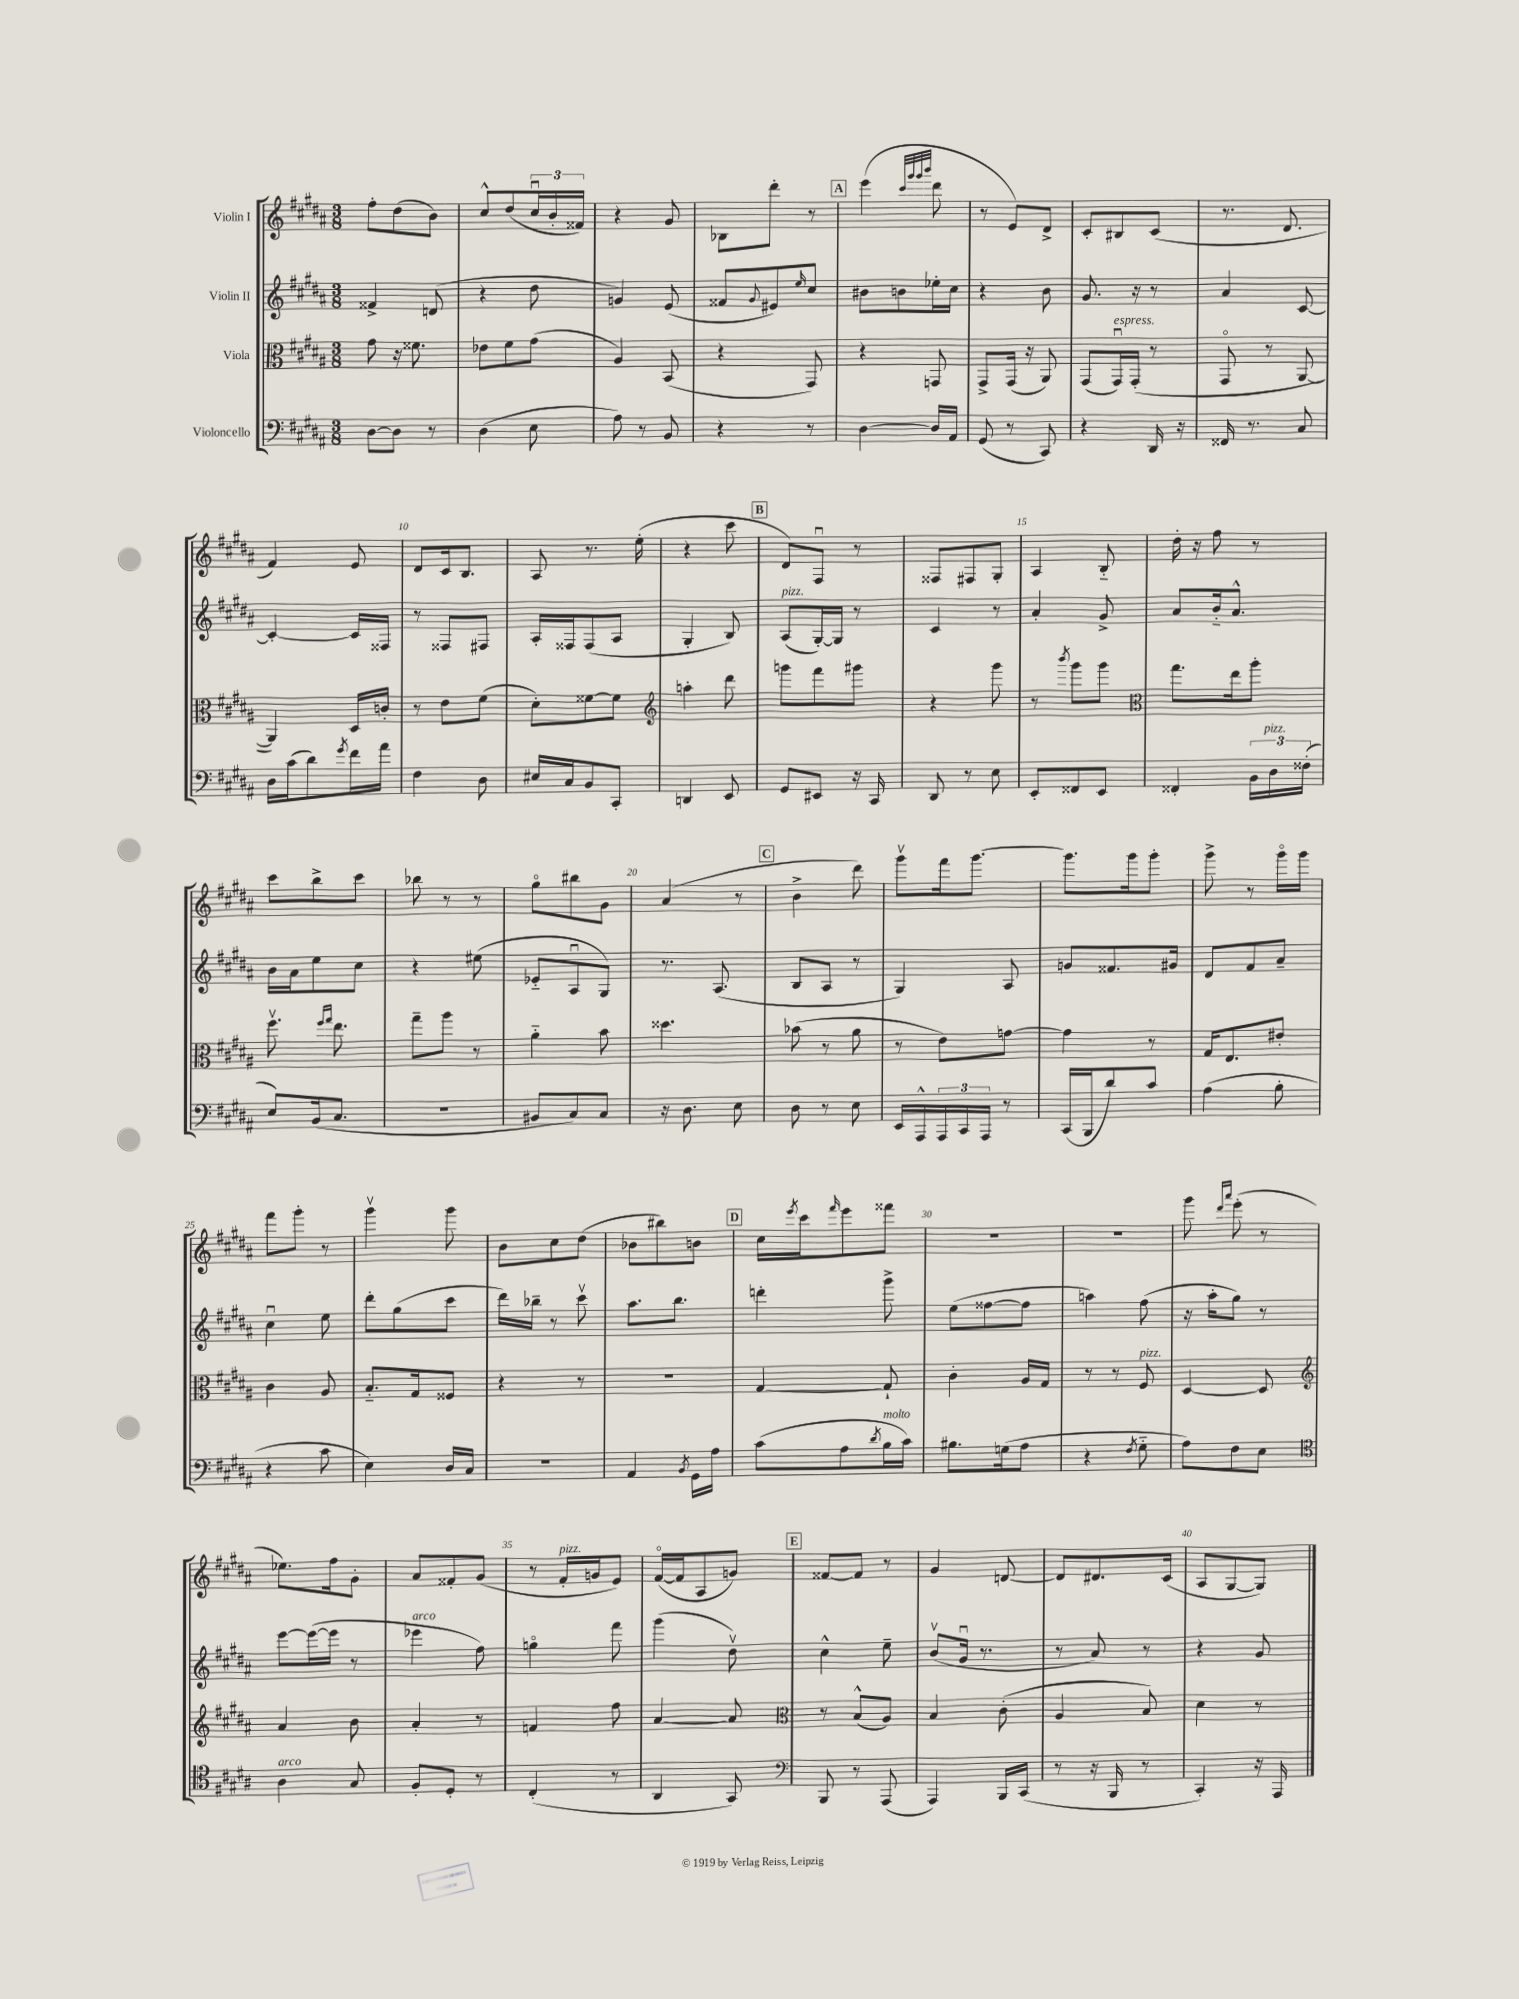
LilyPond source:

<<
\new StaffGroup <<
\new Staff = "s0" \with { instrumentName = "Violin I" } {
    \clef treble \key b \major \numericTimeSignature \time 3/8
    fis''8-. dis''8( b'8) |
    cis''8-^ dis''8( \tuplet 3/2 { cis''16\downbow b'16-. fisis'16) } |
    r4 gis'8 |
    bes8 dis'''8-. r8 |
    \mark \markup { \box "A" } e'''4( \grace { cis'''32 gis'''32 gis'''32 b'''32 } dis'''8 |
    r8 e'8) dis'8-> |
    cis'8-. bis8 cis'8( |
    r8. dis'8. |
    fis'4) e'8 |
    dis'8 cis'16 b8. |
    ais8 r8. e''16-.( |
    r4 cis'''8 |
    \mark \markup { \box "B" } dis'8) fis8\downbow r8 |
    fisis8 fis8 gis8-. |
    ais4 b8-_ |
    dis''16-. r16 fis''8 r8 |
    cis'''8 b''8-> cis'''8 |
    bes''8 r8 r8 |
    gis''8\flageolet bis''8 gis'8 |
    ais'4( r8 |
    \mark \markup { \box "C" } b'4-> dis'''8) |
    gis'''8\upbow fis'''16 gis'''8.~ |
    gis'''8. gis'''16 gis'''8-. |
    gis'''8-> r8 gis'''16\flageolet gis'''16 |
    fis'''8 gis'''8-. r8 |
    gis'''4\upbow gis'''8 |
    b'8 cis''8 dis''8( |
    bes'8 bis''8) b'8 |
    \mark \markup { \box "D" } cis''16 \acciaccatura { e'''8 } cis'''16 \grace { fis'''16 } e'''8 fisis'''8 |
    R4. |
    R4. |
    gis'''8 \grace { dis'''16 ais'''16 } e'''8-.( r8 |
    ees''8.) fis''16 gis'8-. |
    ais'8 fisis'8-. gis'8( |
    r8 fis'16-.^\markup { \italic "pizz." } g'16 e'8) |
    fis'16~\flageolet( fis'16 ais8 g'8) |
    \mark \markup { \box "E" } fisis'8~ fisis'8 r8 |
    gis'4 d'8~ |
    d'8 dis'8. cis'16( |
    ais8 gis8~ gis8) \bar "|." |
}
\new Staff = "s1" \with { instrumentName = "Violin II" } {
    \clef treble \key b \major \numericTimeSignature \time 3/8
    fisis'4-> d'8( |
    r4 dis''8 |
    g'4) e'8( |
    fisis'8 \appoggiatura { gis'8 } eis'8) \grace { e''16 } cis''8 |
    \mark \markup { \box "A" } bis'8 b'8 ees''16-. cis''16 |
    r4 b'8 |
    gis'8. r16 r8 |
    ais'4 cis'8~ |
    cis'4~-. cis'16 fisis16 |
    r8 fisis8 fis8 |
    ais16-. fisis16 fisis8( ais8 |
    gis4-. b8) |
    \mark \markup { \box "B" } ais8^\markup { \italic "pizz." }( gis16~-.) gis16 r8 |
    cis'4 r8 |
    ais'4-. gis'8-> |
    ais'8 b'16-_ ais'8.-^ |
    b'16 ais'16 e''8 cis''8 |
    r4 eis''8( |
    ees'8-_ ais8\downbow gis8) |
    r8. ais8.( |
    \mark \markup { \box "C" } b8 ais8 r8 |
    gis4) ais8 |
    g'8 fisis'8. gis'16 |
    dis'8 fis'8 ais'8-- |
    cis''4\downbow e''8 |
    dis'''8-. gis''8( cis'''8 |
    dis'''16) bes''16-- r8 cis'''8\upbow |
    ais''8. b''8. |
    \mark \markup { \box "D" } d'''4-. gis'''8-> |
    e''8( fisis''8~ fisis''8 |
    a''4) fis''8( |
    r16 ais''16-. gis''8) r8 |
    e'''8~ e'''16~( e'''16 r8 |
    ees'''4^\markup { \italic "arco" } fis''8) |
    g''4\flageolet fis'''8 |
    gis'''4( dis''8\upbow) |
    \mark \markup { \box "E" } cis''4-^ e''8-- |
    b'8\upbow( gis'16\downbow r8. |
    r8 ais'8) r8 |
    r4 gis'8 \bar "|." |
}
\new Staff = "s2" \with { instrumentName = "Viola" } {
    \clef alto \key b \major \numericTimeSignature \time 3/8
    gis'8 r16 fisis'8. |
    ees'8 fis'8 gis'8( |
    ais4) b,8( |
    r4 gis,8) |
    \mark \markup { \box "A" } r4 g,8 |
    gis,8-> gis,16( r16 ais,8) |
    gis,8( gis,16\downbow^\markup { \italic "espress." }) gis,16-.( r8 |
    gis,8\flageolet r8 ais,8~ |
    ais,4) dis16 c'16-. |
    r8 e'8 fis'8( |
    dis'8-.) fisis'8~ fisis'8 |
    \clef treble a''4-. dis'''8 |
    \mark \markup { \box "B" } g'''8 fis'''8 gis'''8 |
    r4 gis'''8 |
    r8 \acciaccatura { b'''8 } gis'''8 gis'''8 |
    \clef alto gis''8. e''16 ais''8-. |
    fis''8.\upbow \grace { fis''16 gis''16 } e''8. |
    gis''8-- ais''8 r8 |
    ais'4-_ b'8 |
    disis''4. |
    \mark \markup { \box "C" } bes'8( r8 ais'8 |
    r8 e'8) g'8~ |
    g'4 r8 |
    gis16 e8. eis'8-. |
    cis'4 ais8 |
    b8.-_ gis16 fisis8 |
    r4 r8 |
    R4. |
    \mark \markup { \box "D" } gis4~ gis8-! |
    cis'4-. ais16 gis16 |
    r8 r8 fis8^\markup { \italic "pizz." } |
    dis4~ dis8 |
    \clef treble ais'4 b'8 |
    ais'4-. r8 |
    f'4 fis''8 |
    ais'4~ ais'8 |
    \mark \markup { \box "E" } \clef alto r8 b8-^( ais8) |
    b4 cis'8-.( |
    ais4 b8) |
    dis'4 r8 \bar "|." |
}
\new Staff = "s3" \with { instrumentName = "Violoncello" } {
    \clef bass \key b \major \numericTimeSignature \time 3/8
    dis8~ dis8 r8 |
    dis4( e8 |
    ais8) r8 b,8 |
    r4 r8 |
    \mark \markup { \box "A" } dis4~ dis16 ais,16 |
    gis,8( r8 cis,8) |
    r4 dis,16 r16 |
    fisis,16 r8. cis8 |
    dis16 cis'16( dis'8) \acciaccatura { gis'8 } fis'16 ais'16 |
    fis4 dis8 |
    eis16 cis16 b,8 cis,8-. |
    d,4 e,8 |
    \mark \markup { \box "B" } gis,8 eis,8 r16 cis,16 |
    dis,8 r8 e8 |
    e,8-. fisis,8 e,8 |
    fisis,4-. \tuplet 3/2 { b,16 dis16^\markup { \italic "pizz." } fisis16-.( } |
    e8) b,16( cis8. |
    R4. |
    bis,8 cis8) cis8 |
    r16 dis8. e8 |
    \mark \markup { \box "C" } dis8 r8 e8 |
    e,16 ais,,16-^ \tuplet 3/2 { ais,,16 cis,16 ais,,16 } r8 |
    cis,16( b,,16 dis'8) cis'8 |
    ais4( b8-. |
    r4 cis'8 |
    e4) dis16 cis16 |
    R4. |
    ais,4 \acciaccatura { b,8 } gis,16 ais16 |
    \mark \markup { \box "D" } cis'8( ais8 \acciaccatura { dis'8 } b16^\markup { \italic "molto" } cis'16) |
    bis8. g16( ais8 |
    r4 \acciaccatura { fis8 } gis8-_ |
    ais8) fis8 e8 |
    \clef tenor ais4^\markup { \italic "arco" } gis8 |
    fis8-. dis8-. r8 |
    cis4-.( r8 |
    ais,4 gis,8) |
    \mark \markup { \box "E" } \clef bass b,,8 r8 ais,,8( |
    ais,,4) b,,16 cis,16( |
    r8 r16 b,,16 r8 |
    cis,4-.) r16 ais,,16 \bar "|." |
}
>>
>>
\layout { \context { \Score \override BarNumber.break-visibility = ##(#f #t #t) barNumberVisibility = #(every-nth-bar-number-visible 5) } }
